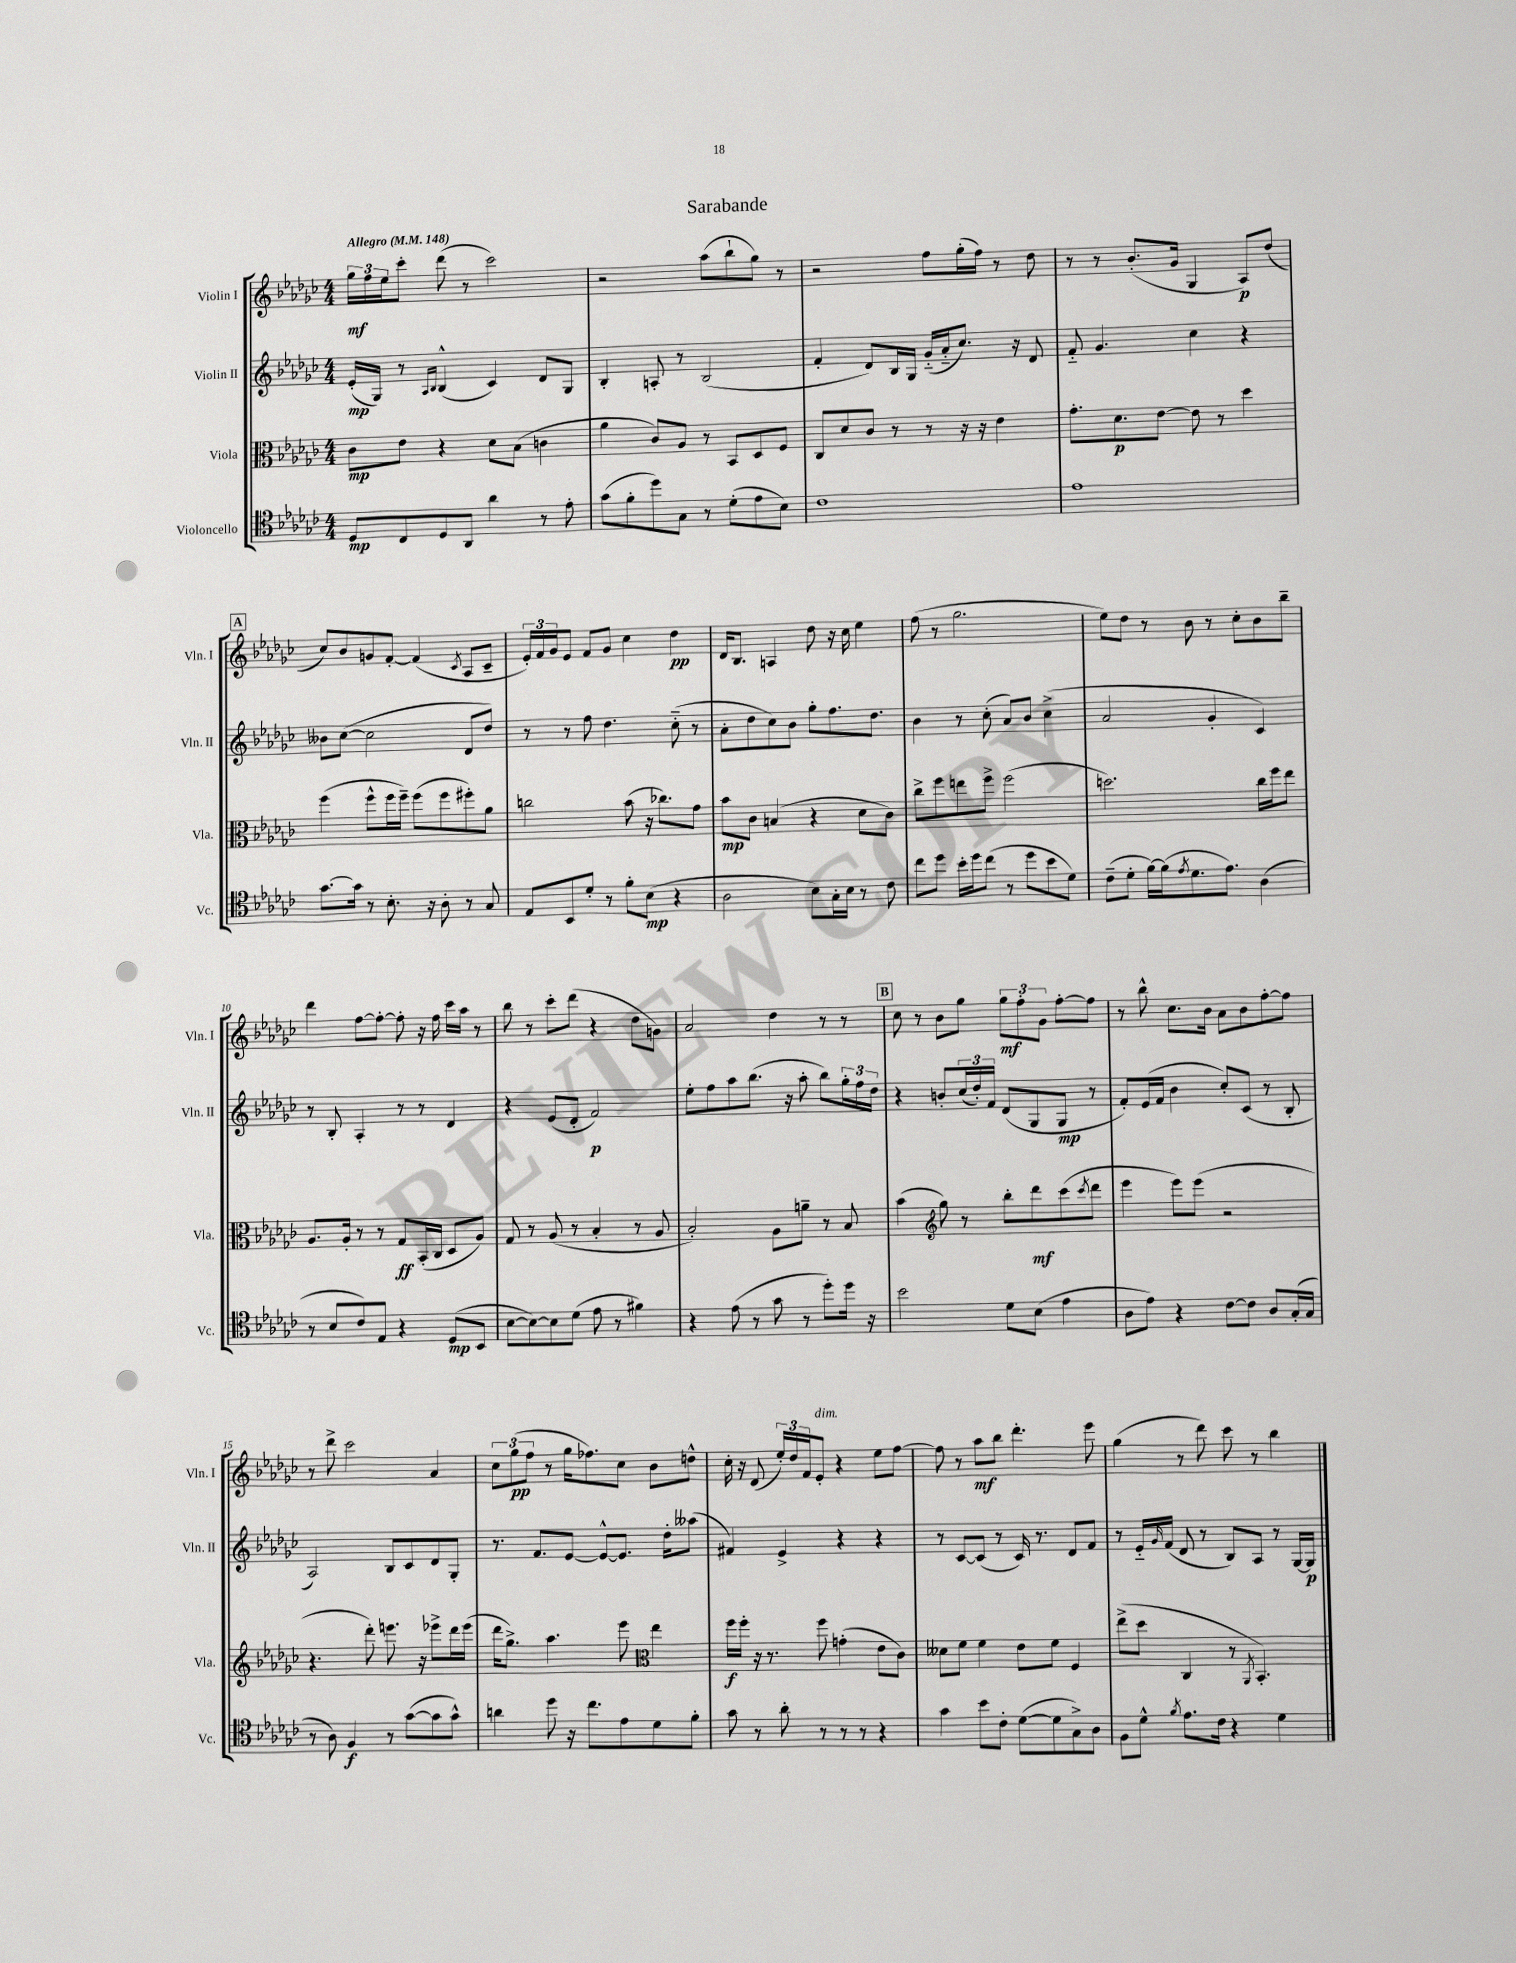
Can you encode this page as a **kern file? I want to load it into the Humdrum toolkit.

**kern	**kern	**kern	**kern
*staff4	*staff3	*staff2	*staff1
*clefC4	*clefC3	*clefG2	*clefG2
*k[b-e-a-d-g-c-]	*k[b-e-a-d-g-c-]	*k[b-e-a-d-g-c-]	*k[b-e-a-d-g-c-]
*M4/4	*M4/4	*M4/4	*M4/4
*MM148	*MM148	*MM148	*MM148
8D-	8c-	(16e-'	24gg-
.	.	.	24ff
.	.	16G-)	.
.	.	.	24ee-
8C-	8e-	8r	8ccc-'
.	.	16qqA-	.
.	.	16qqB-	.
8D-	4r	(4B-^^	(8ddd-
8AA-	.	.	8r
4a-	8d-	4c-)	2ccc-)
.	(8B-	.	.
8r	4c	8d-	.
8e-'	.	8G-	.
=	=	=	=
(8g-	4a-	4B-'	2r
8f'	.	.	.
8dd-)	8c-)	8A'	.
8G-	8A-	8r	.
8r	8r	(2B-	(8aa-
(8d-'	8BB-	.	8bb-`
8e-	8D-	.	8gg-)
8B-)	8F	.	8r
=	=	=	=
1c-	8C-	4f'	2r
.	8d-	.	.
.	8c-	8d-)	.
.	8r	16B-	.
.	.	16G-	.
.	8r	(16g-'~	8ff
.	.	16a-'~	.
.	16r	8.cc-)	(16gg-'
.	16r	.	16ff)
.	4e-	.	8r
.	.	16r	.
.	.	8d-	8dd-
=	=	=	=
1e-	8.g-'	8f'~	8r
.	.	4.g-	8r
.	8.d-	.	.
.	.	.	(8.b-'
.	[8e-	.	.
.	.	.	16g-
.	8e-]	4cc-	4G-
.	8r	.	.
.	4dd-	4r	8A-)
.	.	.	(8dd-
=	=	=	=
[8.g-	(4ff	8b--	8cc-)
.	.	([8cc-	8b-
16g-]	.	.	.
8r	8ff^^	2cc-]	8g
8.B-'	16ff	.	[8f'
.	16ff~)	.	.
.	(8ff	.	(4f]
16r	.	.	.
8A-'	8ff	.	.
.	.	.	8qc-
8r	8ff#')	8d-	8A-
8G-	8a-	8dd-)	8c-~
=	=	=	=
8E-	2cc	8r	24e-')
.	.	.	24f
.	.	.	24g-
8BB-	.	8r	8e-
8d-'	.	8ff	8f
8r	.	4.dd-	8g-
8f'	(8b-	.	4cc-
(8B-	16r	.	.
.	8.cc-)	.	.
4r	.	(8cc-'~	4dd-
.	8g-	8r	.
=	=	=	=
2A-	8b-	8a-'	16d-
.	.	.	8.B-
.	8c-	8dd-	.
.	(4B	8cc-)	4A
.	.	8b-	.
8B-)	4r	8gg-'	8dd-
16G-'	.	8.ff	16r
16B-	.	.	16cc-
8r	8d-	.	4ee-
.	.	8.dd-	.
8c-	8c-)	.	.
=	=	=	=
8cc-	8cc-^	4b-	(8ff
8dd-	8ff	.	8r
16b-'	8ee	8r	2.gg-
16dd-	.	.	.
(8cc-	8ff^	(8cc-'	.
8r	(2ff	8a-)	.
8dd-	.	8b-	.
8b-	.	(4cc-^	.
8d-)	.	.	.
=	=	=	=
(8c-~	2.dd)	2a-	8ee-)
8d-'	.	.	8dd-
[16f)	.	.	8r
(16f]	.	.	.
8qe-	.	.	.
8.d-	.	.	8b-
.	.	4g-'	8r
8.e-)	.	.	.
.	.	.	8cc-'
(4A-	16cc-	4c-)	8b-
.	16ff	.	.
.	8ee-	.	8bb-~
=	=	=	=
8r	8.A-	8r	4ddd-
8B-	.	8B-'	.
.	16A-'	.	.
8c-)	8r	4A-'	[8ff
8E-	8r	.	8ff'_
4r	8G-	8r	8ff']
.	(16BB-'	8r	16r
.	16C-	.	16ff
(8D-	8D-	4d-	16ccc-
.	.	.	16aa-
8BB-	8A-)	.	8r
=	=	=	=
[8B-	8G-	4r	8bb-
8B-_)	8r	.	8r
8B-]	(8A-	(8e-	8ccc-'
(8d-	8r	8d-'	(8ddd-
8e-	4B-'	2f)	4r
8r	.	.	.
4f#)	8r	.	8dd-
.	8A-	.	8g)
=	=	=	=
4r	2B-')	8ee-'	2a-
.	.	8ff	.
(8e-	.	8aa-	.
8r	.	(8.bb-	.
8g-	8A-	.	4dd-
.	.	16r	.
8r	8a~	8aa-'	.
8dd-')	8r	8bb-)	8r
16dd-	8B-	24gg-'	8r
.	.	24ff	.
16r	.	.	.
.	.	24dd-	.
=	=	=	=
2b-	(4b-	4r	8cc-
.	.	.	8r
*	*clefG2	*	*
.	8gg-)	8b'	8b-
.	8r	(24cc-	8gg-
.	.	24dd-')	.
.	.	24f	.
8d-	8bb-'	(8d-	12gg-
.	.	.	12ff'
(8B-	8ddd-	8G-	.
.	.	.	12g-
4e-	(8ccc-	8G-	[8ff'
.	8qccc-	.	.
.	8ddd-	8r	8ff]
=	=	=	=
8A-	4eee-	8f')	8r
8e-)	.	(16e-	8bb-^^
.	.	16f	.
4r	8eee-)	4b-	8.cc-
.	(8eee-	.	.
.	.	.	16b-
[8c-	2r	8cc-')	8a-
8c-]	.	(8c-	8b-
8A-	.	8r	[8ff'
(16G-'	.	8B-'	8ff]
16G-	.	.	.
=	=	=	=
8r	4.r	2A-)	8r
8A-)	.	.	8ddd-^
4F	.	.	2ccc-
.	8ddd-')	.	.
8r	8.eee	8B-	.
([8g-	.	8c-	.
.	16r	.	.
8g-]	8eee-^	8d-	4a-
8g-^^)	16ddd-	8G-'	.
.	(16eee-	.	.
=	=	=	=
4a	16ddd-	8.r	12cc-
.	8.gg-^)	.	.
.	.	.	(12gg-
.	.	.	12ff
.	.	8.f	.
8dd-	4.aa-	.	8r
16r	.	[8e-	16gg-
8.cc-	.	.	8.ff-)
.	.	8e-^^_	.
8e-	8eee-	8.e-]	8cc-
*	*clefC3	*	*
8d-	4ee-	.	8b-
.	.	16dd-'	.
8f'	.	(8aa--	8dd^^
=	=	=	=
8g-	16ff	4f#)	16cc-'
.	16ff'	.	16r
8r	16r	.	(8d-
.	8.r	.	.
8a-'	.	4e-^	24ee-')
.	.	.	24dd-
.	.	.	24f
8r	8ff	.	8e-'
8r	(4g'	4r	4r
8r	.	.	.
4r	8e-	4r	8ee-
.	8c-)	.	[8ff
=	=	=	=
4g-	8d--	8r	8ff]
.	8f	[8c-	8r
8b-	4f	(8c-]	8aa-
8c-'	.	8r	8bb-
([8d-	8e-	16c-)	4.ddd-'
.	.	8.r	.
8d-]	8f	.	.
8G-^)	4F	8d-	.
8A-	.	8f	8eee-
=	=	=	=
8F	(8ee-^	8r	(4gg-
8d-^^	8dd-	16e-'~	.
.	.	16qqg-	.
.	.	(16f	.
8qf	.	.	.
8.e-	4C-	8d-	8r
.	.	8r	8ddd-)
16c-	.	.	.
4r	8r	8B-)	8ccc-
.	8qAA-	.	.
.	4.BB-')	8A-	8r
4d-	.	8r	4bb-
.	.	[16G-	.
.	.	16G-]	.
==	==	==	==
*-	*-	*-	*-
